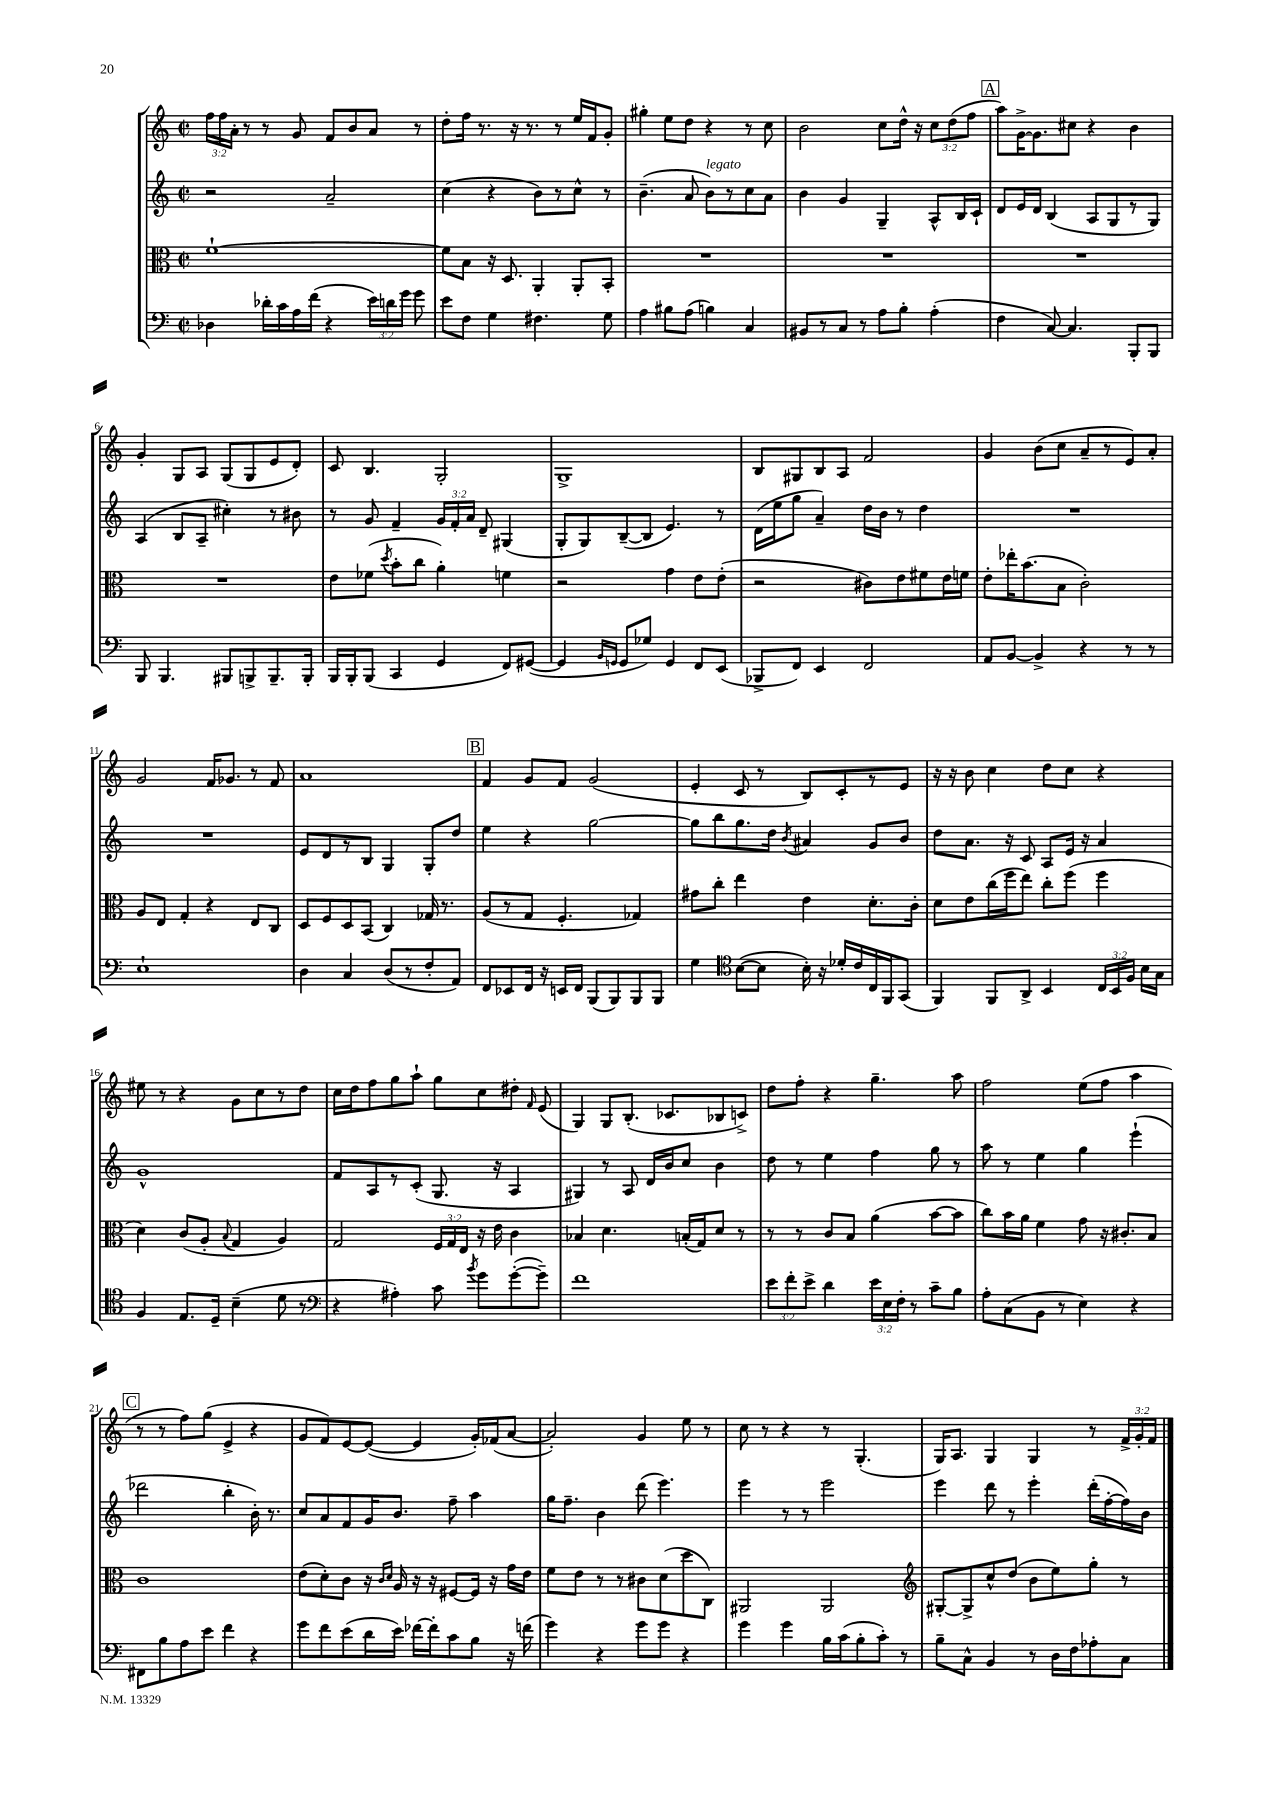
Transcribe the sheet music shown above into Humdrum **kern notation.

**kern	**kern	**kern	**kern
*staff4	*staff3	*staff2	*staff1
*clefF4	*clefC3	*clefG2	*clefG2
*k[]	*k[]	*k[]	*k[]
*M2/2	*M2/2	*M2/2	*M2/2
*met(c|)	*met(c|)	*met(c|)	*met(c|)
4D-	[1f`	2r	24ff
.	.	.	24ff
.	.	.	24a'
.	.	.	8r
16d-'	.	.	8r
16c	.	.	.
16A	.	.	8g
(16f	.	.	.
4r	.	2a~	8f
.	.	.	8b
24e)	.	.	8a
24d	.	.	.
24g	.	.	.
8g	.	.	8r
=	=	=	=
8e	8f]	(4cc	8dd'
8F	8B	.	16ff
.	.	.	8.r
4G	16r	4r	.
.	8.D	.	.
.	.	.	16r
.	.	.	8.r
4.F#	4AA'	8b)	.
.	.	8r	8r
.	8AA'	8cc^^	16ee
.	.	.	16f
8G	8BB'	8r	8g'
=	=	=	=
4A	1r	(4.b~	4gg#'
8B#	.	.	8ee
(8A	.	8a	8dd
4B)	.	8b)	4r
.	.	8r	.
4C	.	8cc	8r
.	.	8a	8cc
=	=	=	=
8BB#	1r	4b	2b
8r	.	.	.
8C	.	4g	.
8r	.	.	.
8A	.	4G~	8cc
8B'	.	.	16dd^^
.	.	.	16r
(4A'	.	8A^^	12cc
.	.	.	(12dd
.	.	16B	.
.	.	.	12ff
.	.	16c`	.
=	=	=	=
4F	1r	8d	8aa)
.	.	16e	[16g^
.	.	16d	8.g]
[8C)	.	(4B	.
4.C]	.	.	8cc#
.	.	8A	4r
.	.	8G	.
8BBB'	.	8r	4b
8BBB	.	8G)	.
=	=	=	=
8BBB	1r	(4A	4g'
4.BBB	.	.	.
.	.	8B	8G
.	.	8A~	8A
8BBB#	.	4cc#')	(8G
8BBB^	.	.	8G
8.BBB~	.	8r	8e
.	.	8b#	8d')
16BBB'	.	.	.
=	=	=	=
16BBB	8e	8r	8c
16BBB'	.	.	.
(8BBB	(8f-	8g	4.B
.	8qdd	.	.
4CC	8b'	4f~	.
.	8cc	.	.
4GG	4a')	24g	2G'
.	.	24f'	.
.	.	24a	.
.	.	8d~	.
8FF)	4f	(4G#	.
([8GG#	.	.	.
=	=	=	=
4GG#]	2r	8G'	1G^
.	.	8G)	.
16qqBB	.	.	.
16qqGG	.	.	.
8GG	.	([8B~	.
8G-)	.	8B]	.
4GG	4g	4.e)	.
8FF	8e	.	.
(8EE	(8e'	8r	.
=	=	=	=
8BBB-^	2r	(16d	8B
.	.	16ee	.
8FF)	.	8gg	8G#
4EE	.	4a~)	8B
.	.	.	8A
2FF	8c#)	16dd	2f
.	.	16b	.
.	8e	8r	.
.	8f#	4dd	.
.	16e	.	.
.	16f	.	.
=	=	=	=
8AA	8e'	1r	4g
[8BB	16ee-'	.	.
.	(8.b	.	.
4BB^]	.	.	(8b
.	8B	.	8cc
4r	2c')	.	8a~
.	.	.	8r
8r	.	.	8e)
8r	.	.	8a'
=	=	=	=
1E`	8A	1r	2g
.	8E	.	.
.	4G'	.	.
.	4r	.	16f
.	.	.	8.g-
.	8E	.	8r
.	8C	.	8f
=	=	=	=
4D	8D	8e	1a
.	8F	8d	.
4C	8D	8r	.
.	(8BB	8B	.
(8D	4C)	4G	.
8r	.	.	.
8F'	16G-	8G'	.
.	8.r	.	.
8AA)	.	8dd	.
=	=	=	=
8FF	(8A	4ee	4f
8EE-	8r	.	.
16FF	8G	4r	8g
16r	.	.	.
16EE	4.F'	.	8f
16FF	.	.	.
(8BBB	.	[2gg	(2g
8BBB)	.	.	.
8BBB	4G-)	.	.
8BBB	.	.	.
=	=	=	=
4G	8g#	8gg]	4e'
.	8cc'	8bb	.
*clefC4	*	*	*
([8B	4ee	8.gg	8c
8B]	.	.	8r
.	.	16dd	.
.	.	8qb	.
16B')	4e	4a#	8B)
16r	.	.	.
16d-'	.	.	8c'
16c	.	.	.
16C	8.d'	8g	8r
16FF	.	.	.
(8GG	.	8b	8e
.	16c'	.	.
=	=	=	=
4FF)	8d	8dd	16r
.	.	.	16r
.	8e	8.a	8b
8FF	(16cc	.	4cc
.	16ff	16r	.
8AA^	8ee)	8c	.
4BB	8cc'	8A	8dd
.	(8ff	16e	8cc
.	.	16r	.
24C	4ff	4a	4r
24BB	.	.	.
24F	.	.	.
16B	.	.	.
16G	.	.	.
=	=	=	=
4F	4d)	1g^^	8ee#
.	.	.	8r
8.E	(8c	.	4r
.	8A'	.	.
16D~	.	.	.
.	8qqB	.	.
(4B~	4G	.	8g
.	.	.	8cc
8d	4A)	.	8r
8r	.	.	8dd
=	=	=	=
*clefF4	*	*	*
4r	2G	8f	16cc
.	.	.	16dd
.	.	8A	8ff
4A#')	.	8r	8gg
.	.	(8c'	8aa`
8c	24F	8.G	8gg
.	24G	.	.
.	24E	.	.
8qb	.	.	.
8g	16r	.	8cc
.	16e	16r	.
([8g'	4c	4A	8dd#'
.	.	.	16qqf
8g~])	.	.	(8e
=	=	=	=
1f	4B-	4G#)	4G)
.	4.d	8r	8G
.	.	8A	(8.B'
.	.	16d	.
.	.	16b	8.c-
.	(16B'	8cc	.
.	16G)	.	.
.	8d	4b	8B-
.	8r	.	8c^)
=	=	=	=
12e	8r	8dd	8dd
12f'	.	.	.
.	8r	8r	8ff'
12e^	.	.	.
4d	8c	4ee	4r
.	8B	.	.
24e	(4a	4ff	4.gg~
24E	.	.	.
24F'	.	.	.
8r	.	.	.
8c~	[8b	8gg	.
8B	8b]	8r	8aa
=	=	=	=
8A'	8cc)	8aa	2ff
(8C	16b	8r	.
.	16a	.	.
8BB	4f	4ee	.
8r	.	.	.
4E)	8g	4gg	(8ee
.	16r	.	8ff
.	8.c#'	.	.
4r	.	(4eee`	4aa
.	8B	.	.
=	=	=	=
8FF#	1c	2ddd-	8r
8B	.	.	8r
8A	.	.	8ff)
8e	.	.	(8gg
4f	.	4bb'	4e^
4r	.	16b')	4r
.	.	8.r	.
=	=	=	=
8g	(8e	8cc	8g
8f	8d')	8a	8f)
(8e	8c	8f	[8e
16d	16r	16g	(8e_
.	16qqc	.	.
.	16qqd	.	.
16e)	16A	8.b	.
[16f-	16r	.	4e]
16f-']	16r	.	.
8c	[8F#	8ff~	.
8B	16F#]	4aa	16g')
.	16r	.	(16f-
16r	16g	.	[8a
(16f	16e	.	.
=	=	=	=
4g)	8f	16gg	2a'])
.	.	8.ff~	.
.	8e	.	.
4r	8r	4b	.
.	8r	.	.
8g	8c#	(8ddd	4g
8g	(8d	4.eee)	.
4r	8dd	.	8ee
.	8C)	.	8r
=	=	=	=
4g	2AA#	4eee	8cc
.	.	.	8r
4g	.	8r	4r
.	.	8r	.
16B	2AA#	2eee	8r
(16c	.	.	.
8B'	.	.	(4.G'
8c')	.	.	.
8r	.	.	.
=	=	=	=
*	*clefG2	*	*
8B~	[8G#'	4eee	16G)
.	.	.	8.A
8C^^	8G#^]	.	.
4BB	8cc^^	8ddd	4G
.	(8dd	8r	.
8r	8b	4eee'	4G
16D	8ee)	.	.
16F	.	.	.
8A-'	8gg'	(16ddd'	8r
.	.	[16ff'	.
8C	8r	16ff])	24f^
.	.	.	24g'
.	.	16b	.
.	.	.	24f
==	==	==	==
*-	*-	*-	*-
